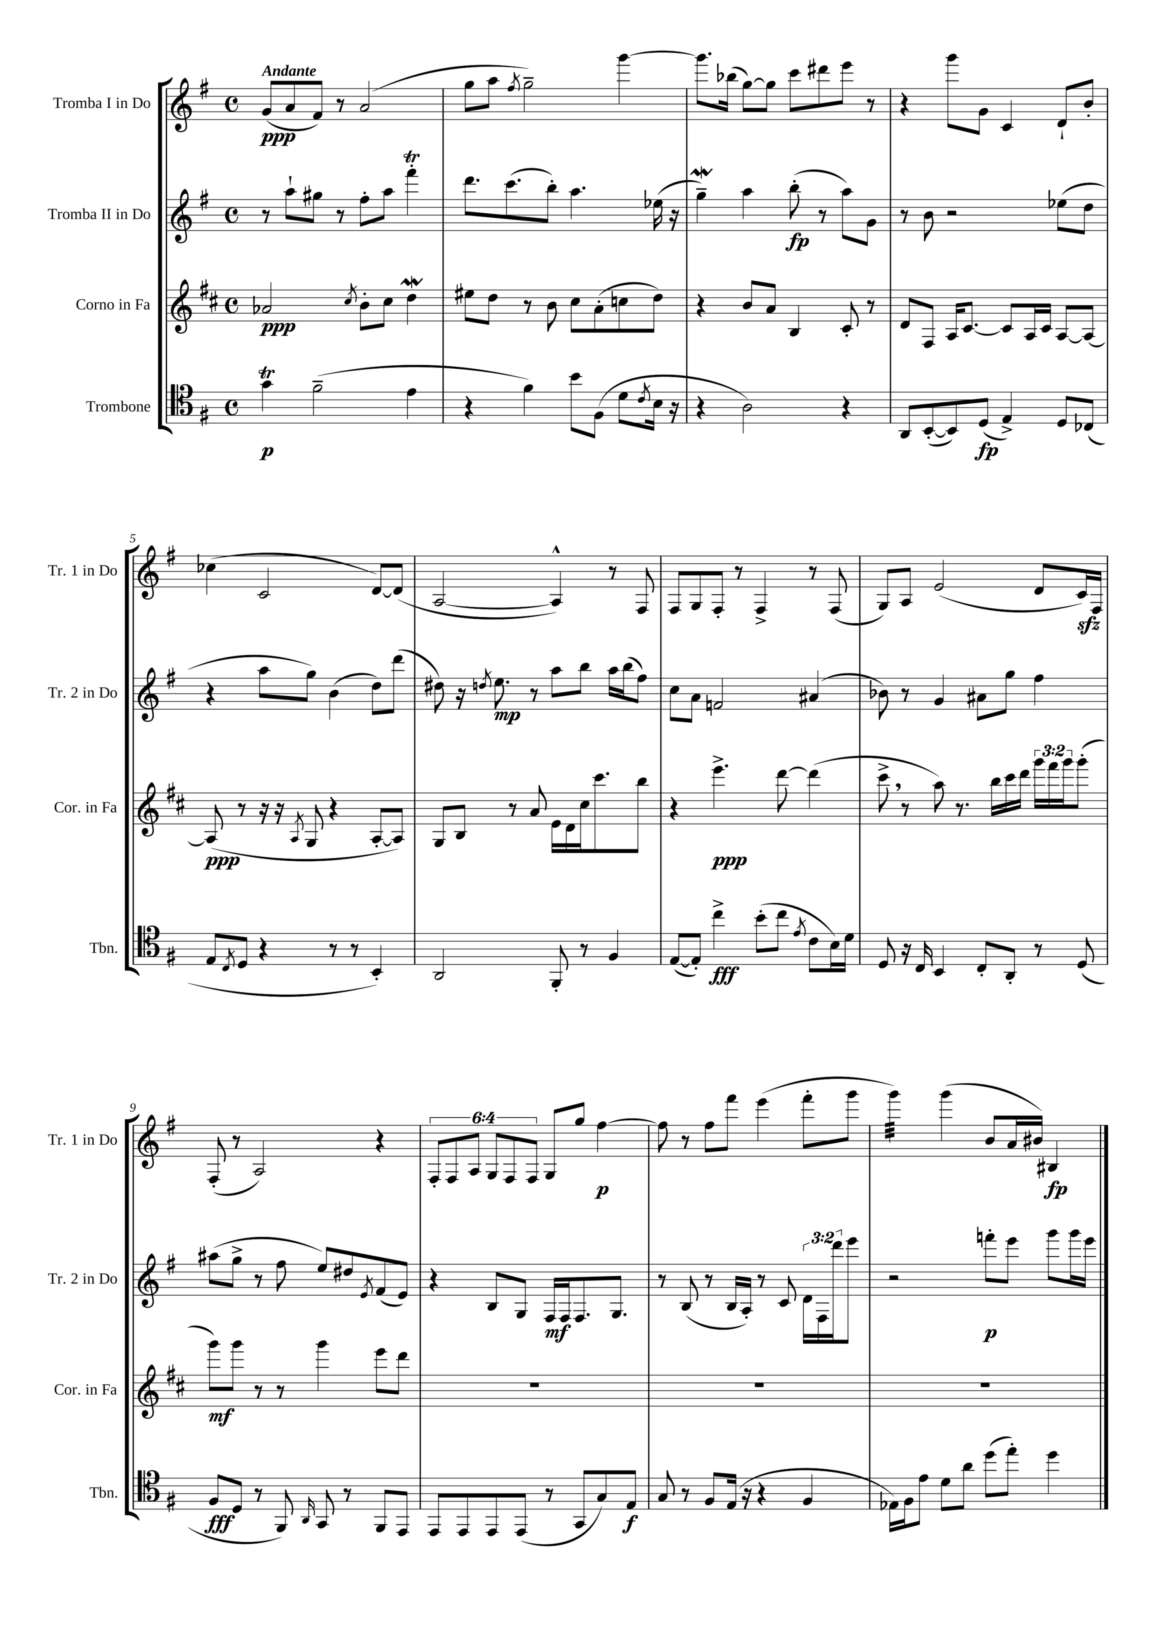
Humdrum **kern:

**kern	**kern	**kern	**kern
*staff4	*staff3	*staff2	*staff1
*clefC4	*clefG2	*clefG2	*clefG2
*k[f#]	*k[f#c#]	*k[f#]	*k[f#]
*M4/4	*M4/4	*M4/4	*M4/4
*met(c)	*met(c)	*met(c)	*met(c)
4g\	2a-/	8r	(8g/L
.	.	8aa`\L	8a/
(2f#~\	.	8gg#\J	8f#/J)
.	.	8r	8r
.	8qcc#/	.	.
.	8b'\L	8ff#'\L	(2a/
.	8cc#\J	8aa\J	.
4e\	4dd\	4fff#'\	.
=	=	=	=
4r	8ee#\L	8.ddd\L	8gg\L
.	8dd\J	.	8aa\J
.	.	(8.ccc\	.
.	.	.	8qff#/
4f#\)	8r	.	2gg~\)
.	8b\	8bb'\J)	.
8b\L	8cc#\L	4.aa\	.
(8F#\J	(8a'\	.	.
8d\L	8cc\	.	[4ggg\
8qc/	.	.	.
16B\Jk	8dd\J)	(16ee-\	.
16r	.	16r	.
=	=	=	=
4r	4r	4gg~\)	8.ggg\]L
.	.	.	(16bb-\Jk
2A\)	8b/L	4aa\	[8gg\L)
.	8a/J	.	8gg\]J
.	4B/	(8bb'\	8ccc\L
.	.	8r	8ddd#\
4r	8c#'/	8aa\L)	8eee\J
.	8r	8g\J	8r
=	=	=	=
8AA/L	8d/L	8r	4r
([8BB'/	8F#/J	8b\	.
8BB/])	16A/LK	2r	8ggg\L
.	[8.c#/J	.	.
(8D/J	.	.	8g\J
4E^/)	8c#/]L	.	4c/
.	16A/L	.	.
.	16c#/JJ	.	.
8D/L	[8A/L	(8ee-\L	8d`/L
(8C-/J	8A/_J	8dd\J	8b'/J
=	=	=	=
8E/L	(8A/]	4r	(4cc-\
8qC/	.	.	.
8D/J	8r	.	.
4r	16r	8aa\L	2c/
.	16r	.	.
.	8qA/	.	.
.	8G/	8gg\J)	.
8r	4r	(4b\	.
8r	.	.	.
4BB'/)	[8A'/L	8dd\L)	[8d/L)
.	8A/]J)	(8ddd\J	(8d/]J
=	=	=	=
2AA/	8G/L	8dd#\)	[2A/
.	8B/J	16r	.
.	.	8qdd/	.
.	.	8.ee\	.
.	8r	.	.
.	8a/	8r	.
8FF#'/	16e\LL	8aa\L	4A^^/])
.	16d\	.	.
8r	16cc#\J	8bb\J	.
.	8.ccc#\	.	.
4F#/	.	16aa\LL	8r
.	.	(16bb\J	.
.	8bb\J	8ff#\J)	8F#/
=	=	=	=
([8E/L	4r	8cc\L	8F#/L
8E'/]J)	.	8a\J	8G/
4cc^\	4.eee^\	2f/	8F#'/J
.	.	.	8r
(8b'\L	.	.	4F#^/
8cc\J	[8ddd\	.	.
8qe/	.	.	.
8c\L	(4ddd\]	(4a#/	8r
16B\L)	.	.	(8F#/
16d\JJ	.	.	.
=	=	=	=
8D/	8ccc#^\	8b-\)	8G/L)
16r	8r	8r	8A/J
16C/	.	.	.
4BB/	8aa\)	4g/	(2e/
.	8.r	.	.
8C'/L	.	8a#\L	.
.	16bb\LL	.	.
8AA'/J	16ccc#\	8gg\J	.
.	16ddd\JJ	.	.
8r	24ggg\LL	4ff#\	8d/L
.	24fff#\	.	.
.	24ggg\J	.	.
(8D/	(8ggg'\J	.	16c/L)
.	.	.	16F#/JJ
=	=	=	=
8F#/L	8ggg\L)	(8aa#\L	(8F#'/
8D/J	8ggg\J	8gg^\J	8r
8r	8r	8r	2A/)
8FF#/)	8r	8ff#\	.
16qqAA/	.	.	.
8GG/	4ggg\	8ee/L)	.
8r	.	8dd#/	.
.	.	8qe/	.
8FF#/L	8eee\L	(8f#/	4r
8EE/J	8ddd\J	8e/J)	.
=	=	=	=
8EE/L	1r	4r	12F#'/L
.	.	.	12F#/
8EE/	.	.	.
.	.	.	12A/J
8EE/	.	8B/L	12G/L
.	.	.	12F#/
(8EE/J	.	8G/J	.
.	.	.	12F#/J
8r	.	16F#/LL	8G/L
.	.	16F#/J	.
8GG/L	.	8.F#/	8gg/J
8G/)	.	.	[4ff#\
.	.	8.G/J	.
8E/J	.	.	.
=	=	=	=
8G/	1r	8r	8ff#\]
8r	.	(8B/	8r
8F#/L	.	8r	8ff#\L
(16E/Jk	.	16B/LL	8fff#\J
16r	.	16A'/JJ)	.
4r	.	8r	(4eee\
.	.	8c/	.
4F#/	.	24d\LL	8fff#'\L
.	.	24F#\	.
.	.	24ddd\J	.
.	.	8eee\J	8ggg\J
=	=	=	=
16E-\LL)	1r	2r	4ggg\)
16F#\J	.	.	.
8e\J	.	.	.
8d\L	.	.	(4ggg\
8a\J	.	.	.
(8dd\L	.	8fff'\L	8b/L
8ee'\J)	.	8eee\J	16a/L
.	.	.	16b#/JJ)
4dd\	.	8ggg\L	4B#/
.	.	16ggg\L	.
.	.	16eee\JJ	.
==	==	==	==
*-	*-	*-	*-
